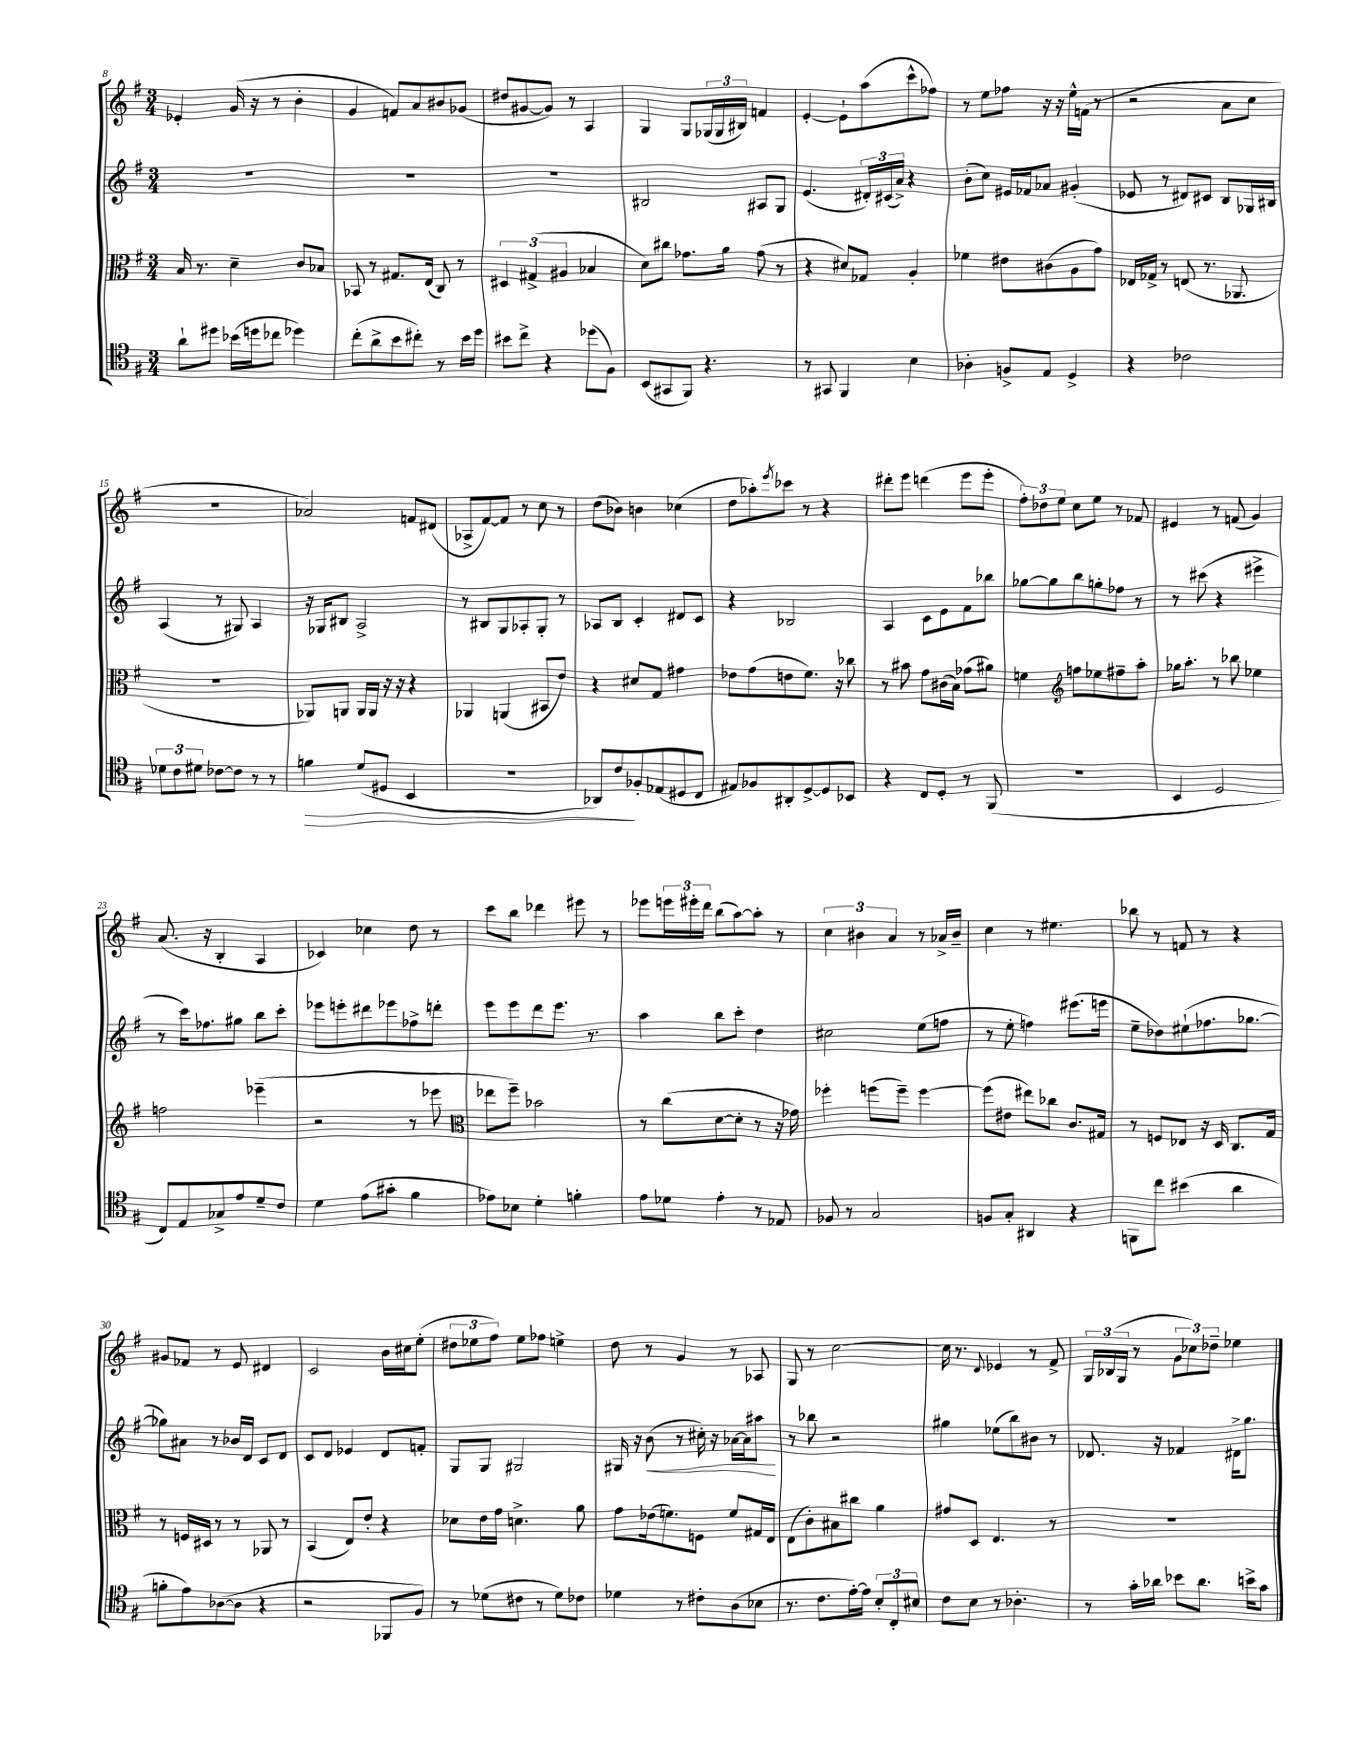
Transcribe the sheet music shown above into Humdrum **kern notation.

**kern	**kern	**kern	**kern
*staff4	*staff3	*staff2	*staff1
*clefC4	*clefC3	*clefG2	*clefG2
*k[f#]	*k[f#]	*k[f#]	*k[f#]
*M3/4	*M3/4	*M3/4	*M3/4
8a`	16B	2.r	4e-'
.	8.r	.	.
8dd#	.	.	.
(16b-	4d~	.	(16g
16dd	.	.	16r
8cc-	.	.	8r
4dd-)	8c	.	4b'
.	8B-	.	.
=	=	=	=
(8cc'	8BB-	2.r	4g
8a^	8r	.	.
8b	8.G#	.	8f)
8cc#')	.	.	8a
.	(16E	.	.
8r	8C)	.	8b#
16b	8r	.	(8g-
16dd	.	.	.
=	=	=	=
8b#	6D#	2.r	8dd#
8cc^	.	.	[8g#
.	(6G#^	.	.
4r	.	.	8g#])
.	6A#	.	.
.	.	.	8r
(8dd-	4B-	.	4A
8F#)	.	.	.
=	=	=	=
(8BB	8d)	2B#	4G
8GG#	8cc#	.	.
8FF#)	8.g-	.	8G
4.r	.	.	(24G-
.	.	.	24G-
.	16a	.	.
.	.	.	24B#)
.	(8g-	8A#	4f
.	8r	8G	.
=	=	=	=
8r	4r	(4.e	[4e'
8GG#	.	.	.
4FF#	8d#)	.	8e`]
.	8G-	24d#')	(8aa
.	.	(24c#	.
.	.	24a^)	.
4B	4A'	4r	8ccc^^
.	.	.	8ff-)
=	=	=	=
4A-'	4f-	(8b'	8r
.	.	8cc)	8ee
8F^	8e#	16e#	8ff-
.	.	16f-	.
8E	(8c#	8a-	16r
.	.	.	16r
4D^	8A	(4g#'	16ee^^
.	.	.	(16f
.	8g)	.	8r
=	=	=	=
4r	16E-	8e-	2r
.	16G-^	.	.
.	8r	8r	.
2c-	(8E	8d#)	.
.	8.r	8c#	.
.	.	8B	8a
.	8.AA-	.	.
.	.	16G-	8cc
.	.	16B#	.
=	=	=	=
12d-	2.r	(4A	2.r
12c	.	.	.
12d#	.	.	.
[8c-	.	8r	.
8c-]	.	8G#)	.
8r	.	4A	.
8r	.	.	.
=	=	=	=
4f	8AA-)	16r	2a-)
.	.	16G-	.
.	8AA	8B#	.
(8d	16AA	2A^	.
.	16AA	.	.
8D#	16r	.	.
.	16r	.	.
4BB	4r	.	8f
.	.	.	(8d#
=	=	=	=
2.r	4AA-	8r	8A-^
.	.	8B#	[8f#)
.	(4AA	8G	8f#]
.	.	8A-'	8r
.	8BB#	8G'	8cc
.	8e)	8r	8r
=	=	=	=
8AA-)	4r	8A-	(8dd
8c	.	8B	8b-)
8F-'	8d#	4c'	4b
(8E-	8G	.	.
8D#	4g#	8d#	(4cc-
8C	.	8c	.
=	=	=	=
8E#)	8e-	4r	8dd
8F-	(8g	.	8aa-')
.	.	.	8qeee
8AA#'	8e	2B-	8ccc-
[8D^	8.f#)	.	8r
8D]	.	.	4r
.	16r	.	.
8BB-	8cc-	.	.
=	=	=	=
4r	8r	4A	8ddd#'
.	8b#	.	8eee
8C	8g	8c	(4ddd
8D'	(16c#	8e	.
.	16B)	.	.
8r	(8g-	8f#	8eee
(8FF#	8a#)	8bb-	8eee'
=	=	=	=
2.r	4f	[8gg-	12ff#')
.	.	.	12dd-
.	.	8gg-]	.
.	.	.	12ee
*	*clefG2	*	*
.	8ff	8bb	8cc
.	8ee-	8gg'	8ee
.	8ff#~	8ff-	8r
.	8aa'	8r	8f-
=	=	=	=
4BB	16gg-	8r	4e#
.	8.aa'	.	.
.	.	(8ccc#	.
2D	8r	4r	8r
.	8bb-	.	(8f
.	4ee-	4eee#^	4g)
=	=	=	=
8C)	2ff	8r	(8.a
8E	.	16ccc)	.
.	.	8.ff-	16r
8G-^	.	.	4B'
8e	.	8gg#	.
8d~	(4eee-~	8bb	4A
8c	.	8ccc'	.
=	=	=	=
4d	2r	8eee-	4c-)
.	.	8eee'	.
(8e	.	8ddd#	4cc-
8g#'	.	8eee-	.
4f#	8r	8ff-^	8dd
.	8eee-	8ddd'	8r
=	=	=	=
*	*clefC3	*	*
8e-)	8ee-	8eee	8ccc
8B-	8ff#~)	8eee	8bb
4d'	2b-	8ddd	4ddd-
.	.	8.eee	.
4f'	.	.	8eee#
.	.	8.r	.
.	.	.	8r
=	=	=	=
8e	8r	4aa	8eee-
8d-	(8cc	.	24eee
.	.	.	24eee#'
.	.	.	24ddd
4e'	[8d	8bb	(8bb
.	8d']	8ccc'	[8aa)
8r	8r	4dd	8aa']
8E-	16r	.	8r
.	16g-)	.	.
=	=	=	=
8F-	4ff-'	2cc#	6cc
8r	.	.	.
.	.	.	6b#
2G	(8ff	.	.
.	.	.	6a
.	8ff~)	.	.
.	[4ff	(8ee	8r
.	.	8ff	16a-^
.	.	.	16b#~
=	=	=	=
8F	(8ff]	8r	4cc
8G'	8e#	8ee'	.
4AA#	8ee#)	4ff)	8r
.	8cc-	.	4.ee#
4r	8.c	(8.eee#	.
.	16G#	16eee	.
=	=	=	=
8FF	8r	8ee~	8bb-
8cc	8F	8dd-)	8r
(4b#	8E-	(8ee#`	8f
.	16r	8.ff-	8r
.	16D	.	.
4a	8.C	.	4r
.	.	[8.gg-	.
.	16G	.	.
=	=	=	=
8f'	8r	8gg-])	8g#
8e)	16F	8a#	8f-
.	16D#	.	.
([8A-	8r	8r	8r
8A-]	8r	16b-	8e
.	.	16d	.
4r	8AA-	8c	4d#
.	8r	8d	.
=	=	=	=
2r	(4BB	8c	2c
.	.	8d	.
.	8E)	4e-	.
.	8e'	.	.
8FF-	4r	8d	16b
.	.	.	16cc#
8F#)	.	8f'	(8ee'
=	=	=	=
8r	8d-	8G	12dd#
.	.	.	12ee-
(8d-	16e	8G	.
.	.	.	12ff#)
.	16g	.	.
8c#	4.d^	2G#	8ee-
8r	.	.	8ff-
8d-)	.	.	4ee^
8c-	8a	.	.
=	=	=	=
4d-	8g	16G#	8dd
.	.	16r	.
.	(16e-	(8b	8r
.	8.f)	.	.
8r	.	8r	4g
8c#'	8F	16cc#')	.
.	.	16r	.
(8A	8f	[16a-	8r
.	.	16a-]	.
8B-	16G#	8aa#	8A-
.	16E	.	.
=	=	=	=
8.r	(8E	8r	8G
.	8c')	8bb-	8r
8.c	.	.	.
.	8B#	2r	[2cc
[16e')	8cc#	.	.
16e]	.	.	.
12B'	4a	.	.
12C'	.	.	.
12B#	.	.	.
=	=	=	=
8c	8g#	4gg#	16cc]
.	.	.	8.r
8B	8D	.	.
.	.	.	8qqd
8r	4.E	(8ee-	4e-
4.A-'	.	8bb)	.
.	.	8b#	8r
.	8r	8r	8f#^
=	=	=	=
8r	2.r	8.d-	24G
.	.	.	(24B-
.	.	.	24G
16g'	.	.	8r
16a-	.	16r	.
8b-	.	4f-	12g
.	.	.	12cc-)
8.a-	.	.	.
.	.	.	12dd-~
.	.	16d#^	4ee-
16b^	.	8.gg	.
8g	.	.	.
==	==	==	==
*-	*-	*-	*-
